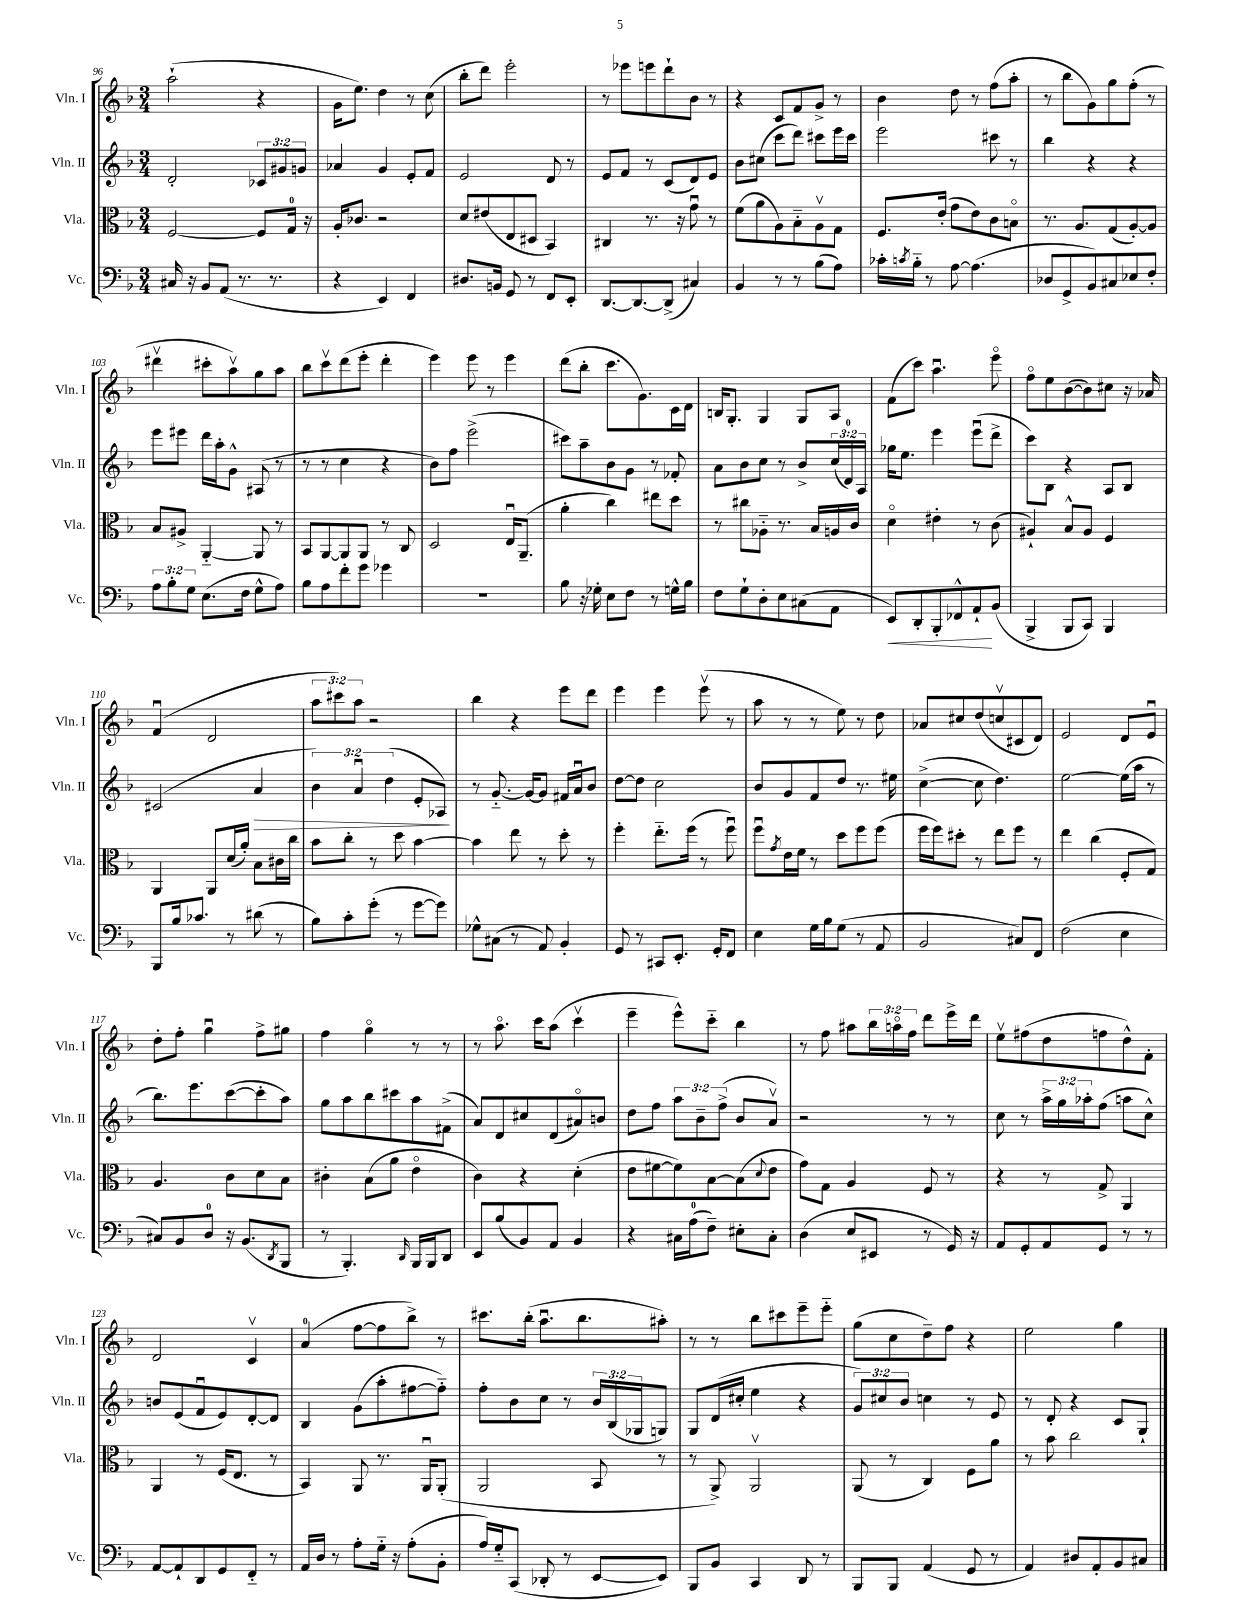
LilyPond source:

<<
\new StaffGroup <<
\new Staff = "s0" \with { instrumentName = "Vln. I" shortInstrumentName = "Vln. I" } {
    \clef treble \key f \major \numericTimeSignature \time 3/4 \override Staff.TupletNumber.text = #tuplet-number::calc-fraction-text
    a''2-!( r4 |
    g'16 e''8.) d''4 r8 c''8( |
    bes''8-. d'''8) e'''2-. |
    r8 ees'''8 e'''8 d'''8-! bes'8 r8 |
    r4 c'8 f'8 g'8-> r8 |
    bes'4 d''8 r8 f''8( a''8-. |
    r8 bes''8 g'8) g''8 f''8-.( r8 |
    dis'''4\upbow cis'''8-. a''8\upbow) g''8 a''8 |
    bes''8 c'''8\upbow d'''8( e'''8-. d'''4-. |
    e'''4) e'''8 r8 e'''4 |
    d'''8( bes''8-. c'''8. g'8.) c'16 d'16 |
    b16 g8.-. g4 g8 a8 |
    f'8( c'''8) a''4.\downbow e'''8\flageolet |
    f''8\flageolet e''8 bes'8~( bes'8) cis''8 r16 aes'16 |
    f'4\downbow( d'2 |
    \tuplet 3/2 { a''8 cis'''8) a''8 } r2 |
    bes''4 r4 e'''8 d'''8 |
    e'''4 e'''4 e'''8\upbow( r8 |
    a''8 r8 r8 e''8) r8 d''8 |
    aes'8 cis''8 d''8( c''8\upbow cis'8 d'8) |
    e'2 d'8 e'8\downbow |
    d''8-. f''8-. g''4\downbow f''8-> gis''8 |
    f''4 g''4\flageolet r8 r8 |
    r8 a''8.\flageolet c'''16 a''8( c'''4\upbow |
    e'''4-- e'''8-^) c'''8-_ bes''4 |
    r8 f''8 ais''8 \tuplet 3/2 { bes''16 a''16\flageolet f''16 } d'''8 e'''16-> d'''16 |
    e''8\upbow fis''8( d''8 f''8 d''8-^) f'8-. |
    d'2 c'4\upbow |
    a'4-0( f''8~ f''8 bes''8->) r8 |
    cis'''8. bes''16-.( a''8.\downbow bes''8. ais''8-.) |
    r8 r8 bes''8 cis'''8 e'''8-- e'''8-_ |
    g''8( c''8 d''8--) f''8 r4 |
    e''2 g''4 \bar "|." |
}
\new Staff = "s1" \with { instrumentName = "Vln. II" shortInstrumentName = "Vln. II" } {
    \clef treble \key f \major \numericTimeSignature \time 3/4 \override Staff.TupletNumber.text = #tuplet-number::calc-fraction-text
    d'2-. \tuplet 3/2 { ces'8 gis'8 g'8 } |
    aes'4 g'4 e'8-. f'8 |
    e'2 d'8 r8 |
    e'8 f'8 r8 c'8( d'8) e'8 |
    bes'8 cis''8( c'''8 d'''8) cis'''8 e'''16 cis'''16 |
    e'''2 cis'''8 r8 |
    bes''4 r4 r4 |
    e'''8 eis'''8 d'''16 a''16-. g'8-^ ais8( r8 |
    r8 r8 c''4 r4 |
    bes'8) f''8 e'''2->( |
    cis'''8) a''8-- bes'8 g'8 r8 fes'8-. |
    a'8 bes'8 c''8 r8 bes'8-> \tuplet 3/2 { c''16( d'16-0) a16 } |
    ges''16 e''8. e'''4 e'''8\downbow( d'''8-> |
    c'''8) bes8 r4 a8 bes8 |
    cis'2( a'4\> |
    \tuplet 3/2 { bes'4) a'4\downbow d''4( } e'8-. aes8\!) |
    r8 g'8.~-_ g'16~ g'8 fis'16 a'16\downbow bes'8 |
    d''8~ d''8 c''2 |
    bes'8 g'8 f'8 d''8 r8. eis''16 |
    c''4~->( c''8 d''4.) |
    e''2~ e''16( a''16 r8 |
    bes''8.) e'''8. c'''8~( c'''8-. a''8) |
    g''8 a''8 bes''8 cis'''8 a''8 fis'8->( |
    a'8) d'8 cis''8 d'8( ais'8\flageolet) b'8 |
    d''8 f''8 \tuplet 3/2 { a''8 bes'8-- f''8->( } bes'8 a'8\upbow) |
    r2 r8 r8 |
    c''8 r8 \tuplet 3/2 { a''16-> g''16 aes''16-. } f''8( a''8 c''8-^) |
    b'8 e'8( f'8\downbow e'8) d'8~-. d'8 |
    bes4 g'8( a''8-. fis''8~ fis''8-_) |
    f''8-. bes'8 c''8 r8 \tuplet 3/2 { bes'16 bes16( ges16 } g8) |
    g8 d'16( cis''16-. e''4 r4 |
    \tuplet 3/2 { g'8) cis''8 bes'8 } c''4 r8 e'8 |
    r8 d'8-. r4 c'8 g8-! \bar "|." |
}
\new Staff = "s2" \with { instrumentName = "Vla." shortInstrumentName = "Vla." } {
    \clef alto \key f \major \numericTimeSignature \time 3/4
    f2~ f8 g16-0 r16 |
    a16-. ces'8. r2 |
    d'8 eis'8( e8 dis8 bes,4) |
    cis4 r8. r16 g'8\downbow r8 |
    f'8( a'8 a8) bes8-_ a8\upbow g8 |
    f8. e'16-.( g'8 e'8) c'8 b8\flageolet |
    r8. a8. g8( a8~-.) a8 |
    bes8 ais8-> a,4~-_ a,8 r8 |
    bes,8 a,8~ a,8 a,8 r8 c8 |
    d2 e16\downbow a,8.--( |
    a'4-. c''4) eis''8 d''8 |
    r8 cis''8 aes8-_ r8. bes16 a16 c'16 |
    d'4\flageolet eis'4-. r8 c'8( |
    ais4-!) bes8-^ ais8 f4 |
    a,4 a,8 d'16( a'16-.) bes8 cis'16 c''16 |
    bes'8 c''8-. r8 d''8 bes'4~ |
    bes'4 e''8 r8 d''8-. r8 |
    f''4-. e''8.-_ f''16( r8 f''8\downbow) |
    f''8\downbow \acciaccatura { g'8 } e'16 f'16 r8 d''8 f''8 f''8( |
    f''16 f''16) dis''8-. r8 e''8 f''8 r8 |
    e''4 c''4( f8-. g8) |
    a4. c'8 d'8 bes8 |
    cis'4-. bes8( a'8 e'4\flageolet |
    c'4) r4 d'4-.( |
    e'8 fis'8~ fis'8) bes8~ bes8( \appoggiatura { d'8 } e'8 |
    g'8) g8 a4 f8 r8 |
    r4 r8 g8-> a,4 |
    a,4 r8 f16( e8. r8 |
    bes,4) a,8 r8. a,16\downbow a,8-.( |
    a,2 bes,8 r8 |
    r8 a,8->) a,2\upbow |
    a,8( r8 c4) f8 a'8 |
    r8 bes'8 c''2 \bar "|." |
}
\new Staff = "s3" \with { instrumentName = "Vc." shortInstrumentName = "Vc." } {
    \clef bass \key f \major \numericTimeSignature \time 3/4 \override Staff.TupletNumber.text = #tuplet-number::calc-fraction-text
    cis16 r16 bes,8 a,8( r8. r8. |
    r4 e,4) f,4 |
    dis8. b,16 g,8 r8 f,8 e,8-. |
    d,8.~ d,8.~ d,8->( cis4) |
    bes,4 r8 r8 bes8( a8) |
    ces'16-. \acciaccatura { c'8 } bes16-_ r8 a8~ a4.( |
    des8 g,8-> bes,8) cis8 ees8 f8-. |
    \tuplet 3/2 { a8 bes8-. g8 } e8.( f16 g8-^ a8) |
    bes8 a8 f'8-. g'8 ges'4 |
    R2. |
    bes8 r16 ges16-. e8 f8 r8 g16-^ bes16 |
    f8 g8-! d8-. e8 cis8( a,8 |
    e,8\<) d,8-. bes,,8-. fes,8-^ a,8-!\! bes,8( |
    bes,,4-> bes,,8 c,8) bes,,4 |
    bes,,8 bes16 ces'8. r8 dis'8( r8 |
    bes8) c'8-. g'8-.( r8 g'8~ g'8) |
    ges8-^ cis8( r8 a,8) bes,4-. |
    g,8 r8 cis,8 e,8.-. g,16-. f,8 |
    e4 g16 bes16 g8( r8 a,8 |
    bes,2 cis8) f,8 |
    f2( e4 |
    cis8) bes,8 d8-0 r16 bes,8.( \acciaccatura { d,8 } bes,,8 |
    r8 bes,,4.-.) \grace { d,16 } bes,,16 bes,,16 d,8 |
    e,8 bes8( bes,8) a,8 bes,4 |
    r4 cis16 a16-0( f8--) eis8-. cis8-. |
    d4( e8 eis,8 r8 g,16) r16 |
    a,8 g,8-. a,8 g,8 r8 r8 |
    a,8~ a,8-! d,8 g,8 f,8-_ r8 |
    a,16 d16 r8 a8-. g16-_ r16 a8-.( bes,8-. |
    a16) g16-_ c,8( des,8-. r8 e,8~ e,8) |
    bes,,8 bes,8 c,4 d,8 r8 |
    bes,,8 bes,,8 a,4( g,8 r8 |
    a,4) dis8 a,8-. bes,8 cis8 \bar "|." |
}
>>
>>
\layout { \context { \Score currentBarNumber = #96 } }
